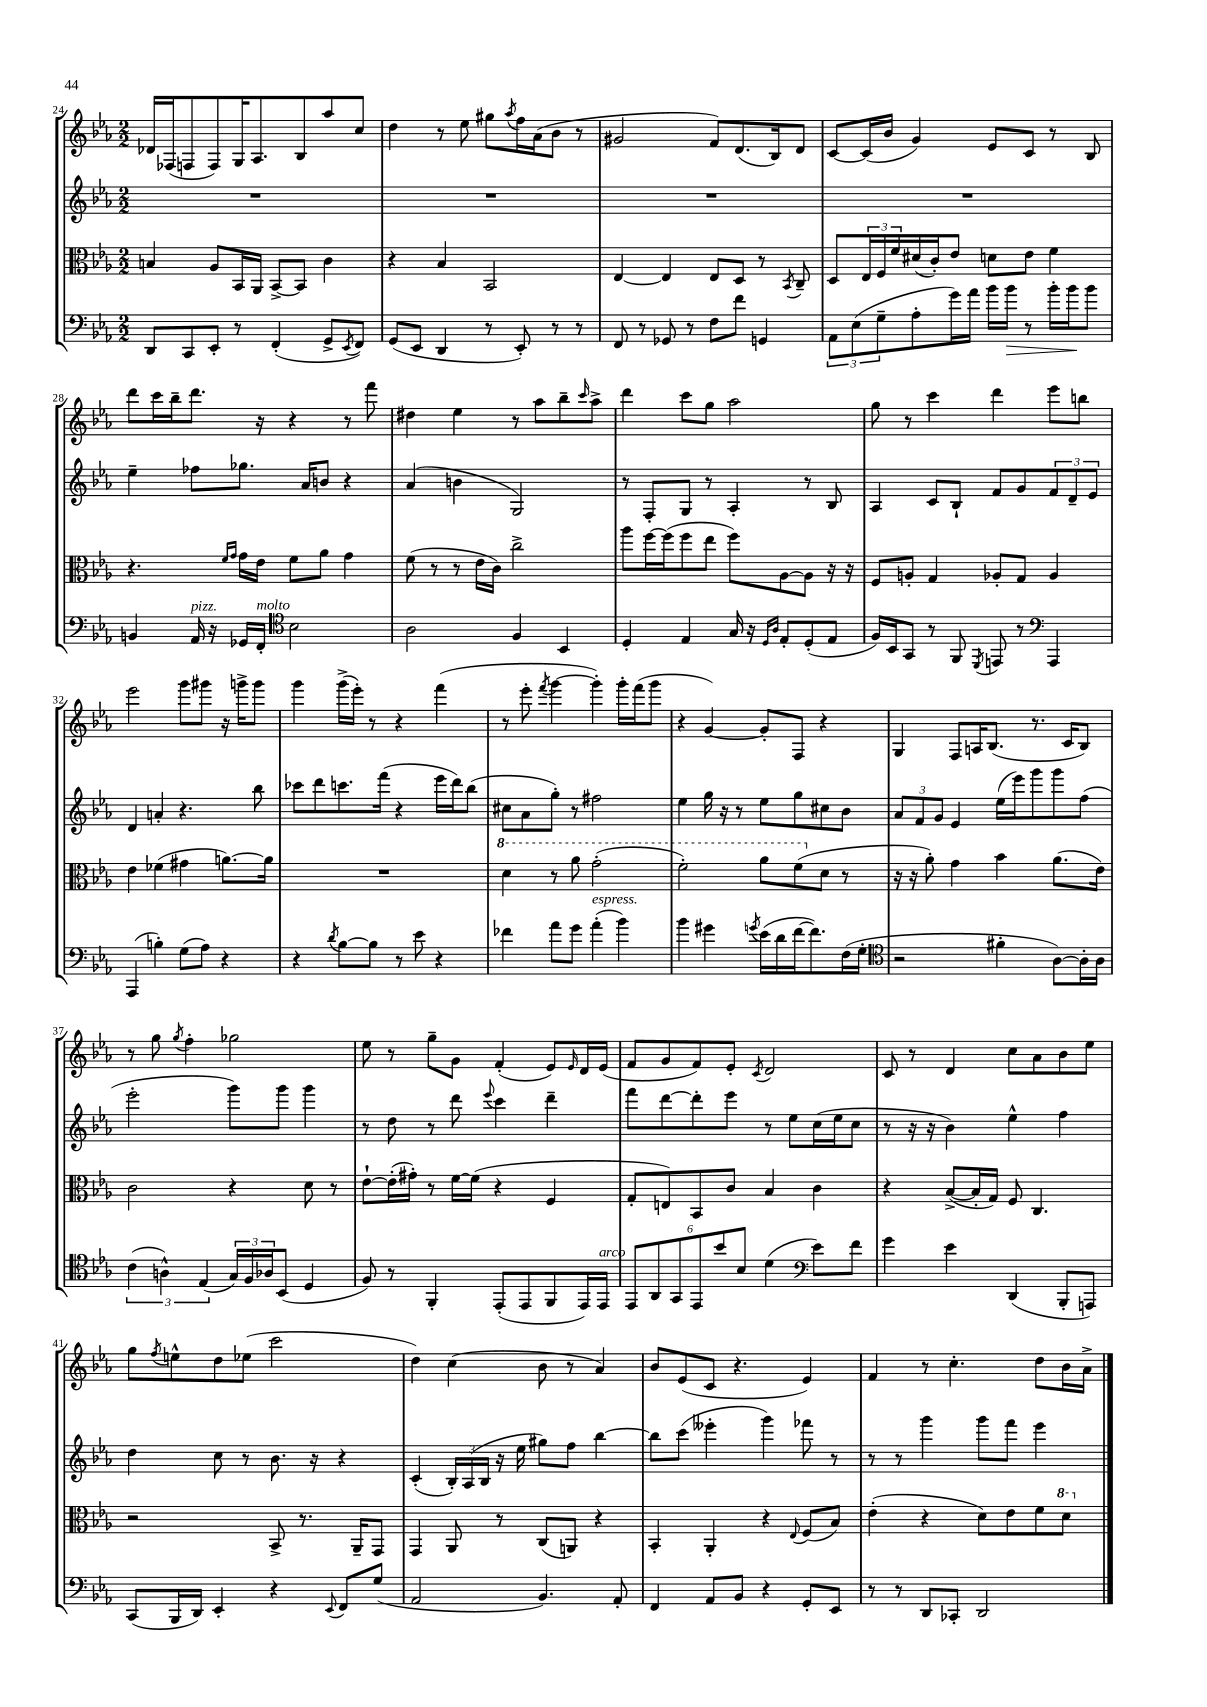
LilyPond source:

<<
\new StaffGroup <<
\new Staff = "s0" {
    \clef treble \key ees \major \numericTimeSignature \time 2/2
    des'16 fes16( f8 f8) g16 aes8. bes8 aes''8 c''8 |
    d''4 r8 ees''8 gis''8 \acciaccatura { aes''8 } f''16 aes'16( bes'8 r8 |
    gis'2 f'8) d'8.( bes16) d'8 |
    c'8~ c'16( bes'16 g'4) ees'8 c'8 r8 bes8 |
    d'''8 c'''16 bes''16-- d'''8. r16 r4 r8 f'''8 |
    dis''4 ees''4 r8 aes''8 bes''8-- \grace { c'''16 } aes''8-> |
    d'''4 c'''8 g''8 aes''2 |
    g''8 r8 c'''4 d'''4 ees'''8 b''8 |
    ees'''2 g'''8 gis'''8 r16 g'''16-> g'''8 |
    g'''4 g'''16->( ees'''16-.) r8 r4 f'''4( |
    r8 ees'''8-. \acciaccatura { f'''8 } g'''4~ g'''4-.) g'''16-. f'''16( g'''8 |
    r4 g'4~) g'8-. f8 r4 |
    g4 f8 a16 bes8.( r8. c'16 bes8) |
    r8 g''8 \acciaccatura { g''8 } f''4-. ges''2 |
    ees''8 r8 g''8-- g'8 f'4-.( ees'8) \grace { ees'16 } d'16 ees'16( |
    f'8 g'8 f'8) ees'8-. \acciaccatura { c'8 } d'2 |
    c'8 r8 d'4 c''8 aes'8 bes'8 ees''8 |
    g''8 \acciaccatura { f''8 } e''8-^ d''8 ees''8( c'''2 |
    d''4) c''4( bes'8 r8 aes'4) |
    bes'8 ees'8( c'8 r4. ees'4) |
    f'4 r8 c''4.-. d''8 bes'16 aes'16-> \bar "|." |
}
\new Staff = "s1" {
    \clef treble \key ees \major \numericTimeSignature \time 2/2
    R1 |
    R1 |
    R1 |
    R1 |
    ees''4-- fes''8 ges''8. aes'16 b'8 r4 |
    aes'4( b'4 g2) |
    r8 f8-. g8 r8 aes4-. r8 bes8 |
    aes4 c'8 bes8-! f'8 g'8 \tuplet 3/2 { f'8 d'8-- ees'8 } |
    d'4 a'4-. r4. bes''8 |
    ces'''8 d'''8 c'''8. f'''16( r4 ees'''16 d'''16) bes''8( |
    cis''8 aes'8 g''8-.) r8 fis''2 |
    ees''4 g''16 r16 r8 ees''8 g''8 cis''8 bes'8 |
    \tuplet 3/2 { aes'8 f'8 g'8 } ees'4 ees''16( ees'''16) g'''8 g'''8 f''8( |
    ees'''2-. g'''8) g'''8 g'''4 |
    r8 d''8 r8 d'''8 \appoggiatura { ees'''8 } c'''4 d'''4-- |
    f'''8 d'''8~ d'''8-. ees'''8 r8 ees''8 c''16( ees''16 c''8 |
    r8 r16 r16 bes'4) ees''4-^ f''4 |
    d''4 c''8 r8 bes'8. r16 r4 |
    c'4-.( \tuplet 3/2 { bes16-.) aes16( bes16 } r16 ees''16 gis''8) f''8 bes''4~ |
    bes''8 c'''8( eeses'''4-. g'''4) fes'''8 r8 |
    r8 r8 g'''4 g'''8 f'''8 ees'''4 \bar "|." |
}
\new Staff = "s2" {
    \clef alto \key ees \major \numericTimeSignature \time 2/2
    b4 aes8 bes,16 aes,16 bes,8~-> bes,8 c'4 |
    r4 bes4 bes,2 |
    ees4~ ees4 ees8 d8 r8 \acciaccatura { bes,8 } c8-- |
    d8 \tuplet 3/2 { ees16 f16 f'16 } dis'16( c'16-.) ees'8 d'8 ees'8 f'4 |
    r4. \grace { f'16 g'16 } g'16 ees'16 f'8 aes'8 g'4 |
    f'8( r8 r8 ees'16 c'16) c''2-> |
    aes''8 f''16~ f''16( f''8 ees''8 f''8) aes8~ aes8 r16 r16 |
    f8 a8-. g4 aes8-. g8 aes4 |
    ees'4 fes'4( gis'4 a'8.~) a'16 |
    R1 |
    \ottava #1 d''4 r8 aes''8 g''2-.( |
    f''2-.) aes''8 f''8( \ottava #0 d'8 r8 |
    r16 r16 aes'8-.) g'4 bes'4 aes'8.( ees'16) |
    c'2 r4 d'8 r8 |
    ees'8~-! ees'16-.( gis'16-.) r8 f'16~ f'16( r4 f4 |
    g8-. e8) bes,8 c'8 bes4 c'4 |
    r4 bes8~->( bes16-. g16) f8 c4. |
    r2 bes,8-> r8. aes,16-- g,8 |
    g,4 aes,8 r8 c8( a,8) r4 |
    bes,4-. aes,4-. r4 \appoggiatura { ees8 } f8( bes8) |
    ees'4-.( r4 d'8) ees'8 f'8 \ottava #1 d''8 \ottava #0 \bar "|." |
}
\new Staff = "s3" {
    \clef bass \key ees \major \numericTimeSignature \time 2/2
    d,8 c,8 ees,8-. r8 f,4-.( g,8-> \acciaccatura { ees,8 } f,8) |
    g,8( ees,8 d,4 r8 ees,8-.) r8 r8 |
    f,8 r8 ges,8 r8 f8 f'8 g,4 |
    \tuplet 3/2 { aes,8 ees8( g8-- } aes8-. g'16) aes'16 bes'16 bes'16\> r8 bes'16-. bes'16\! bes'8 |
    b,4 aes,16^\markup { \italic "pizz." } r16 ges,16 f,16-.^\markup { \italic "molto" } \clef tenor bes2 |
    aes2 f4 bes,4 |
    d4-. ees4 g16 r16 \grace { d16 aes16 } ees8-. d8-.( ees8 |
    f16) bes,16 g,8 r8 f,8 \acciaccatura { d,8 } e,8 r8 \clef bass aes,,4 |
    aes,,4( b4-.) g8( aes8) r4 |
    r4 \acciaccatura { d'8 } bes8~ bes8 r8 ees'8 r4 |
    fes'4 aes'8 g'8 aes'4-.^\markup { \italic "espress." }( bes'4) |
    bes'4 gis'4 \acciaccatura { g'8 } ees'16( d'16 f'16~ f'8.) f16( g16-. |
    \clef tenor r2 fis'4-. aes8~) aes16-. aes16 |
    \tuplet 3/2 { c'4( a4-^) ees4( } \tuplet 3/2 { g16) f16 aes16 } bes,8( d4 |
    f8) r8 f,4-. ees,8-.( ees,8 f,8 ees,16) ees,16^\markup { \italic "arco" } |
    \tuplet 6/4 { ees,8 aes,8 g,8 ees,8 bes'8 bes8 } d'4( \clef bass ees'8) f'8 |
    g'4 ees'4 d,4( bes,,8-. a,,8) |
    c,8( bes,,16 d,16) ees,4-. r4 \appoggiatura { ees,8 } f,8 g8( |
    aes,2 bes,4.) aes,8-. |
    f,4 aes,8 bes,8 r4 g,8-. ees,8 |
    r8 r8 d,8 ces,8-. d,2 \bar "|." |
}
>>
>>
\layout { \context { \Score currentBarNumber = #24 } }
